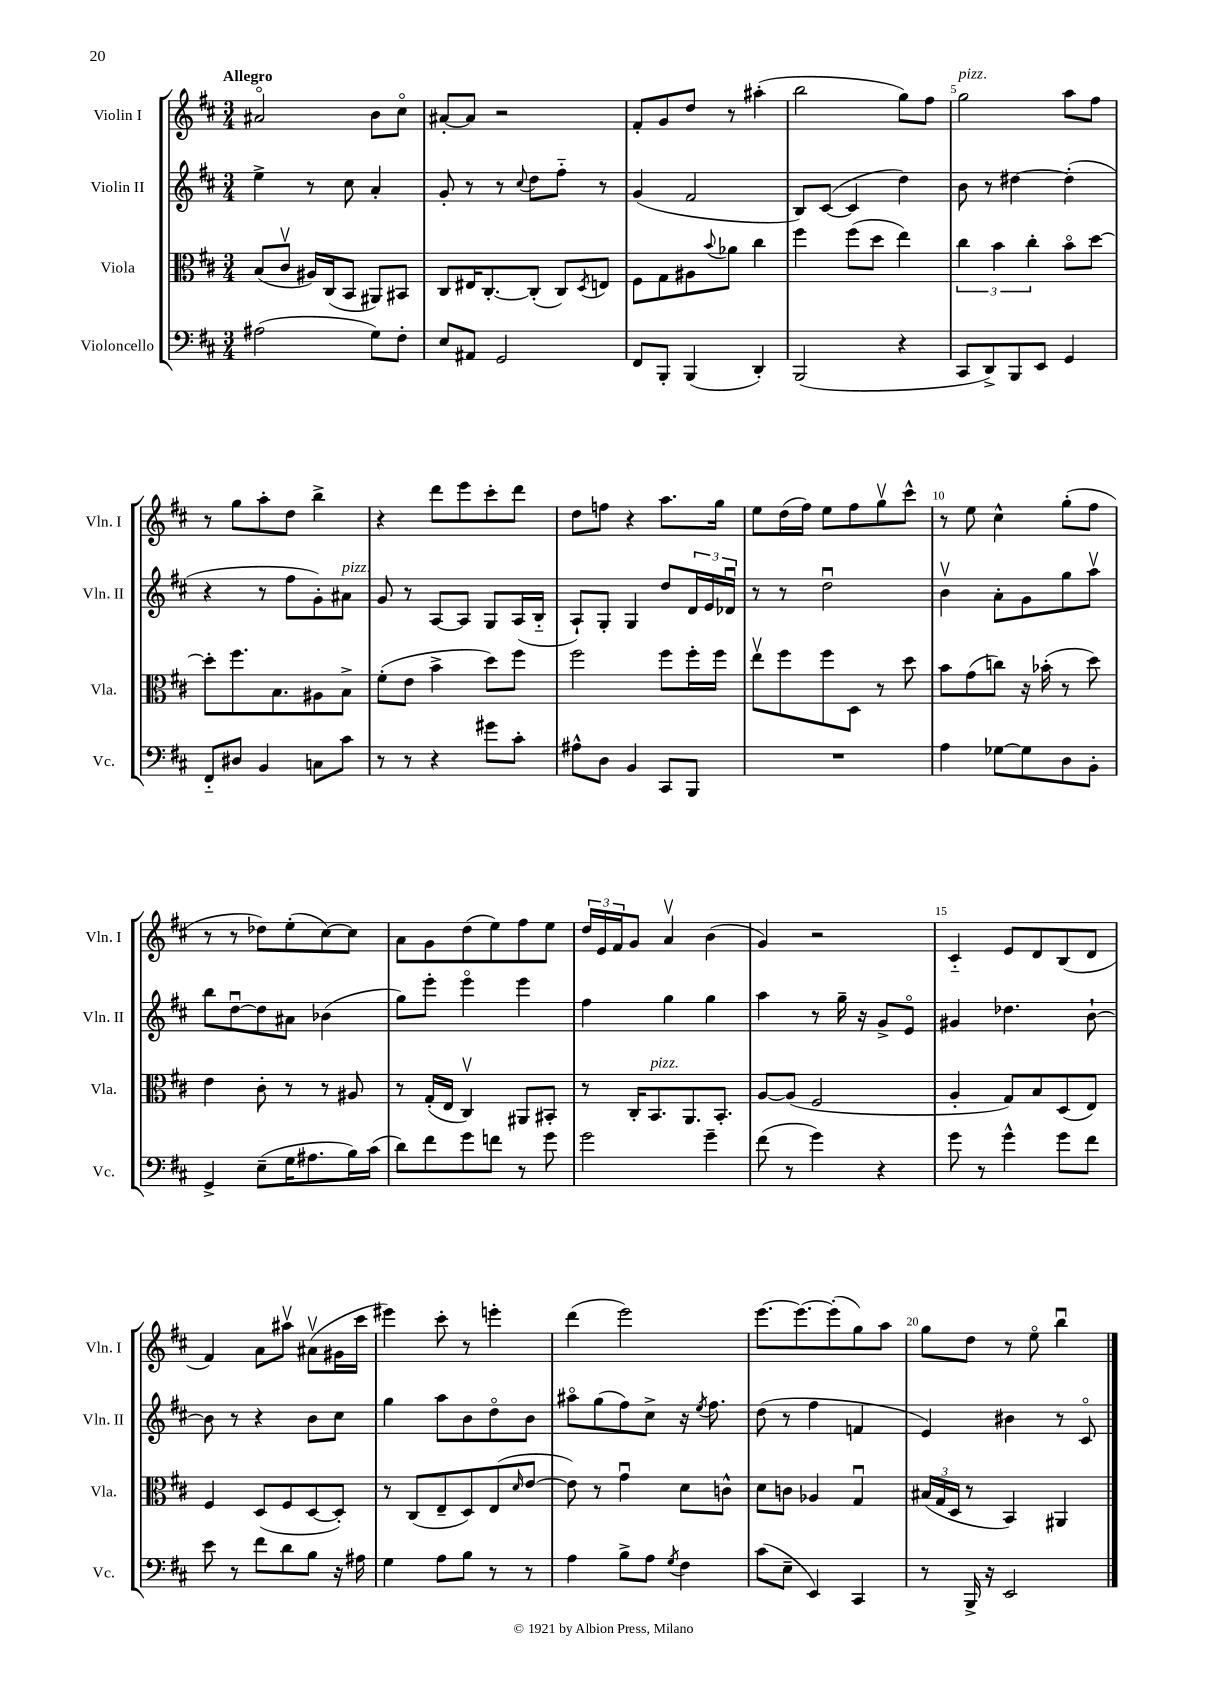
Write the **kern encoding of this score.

**kern	**kern	**kern	**kern
*part4	*part3	*part2	*part1
*staff4	*staff3	*staff2	*staff1
*I"Violoncello	*I"Viola	*I"Violin II	*I"Violin I
*I'Vc.	*I'Vla.	*I'Vln. II	*I'Vln. I
*clefF4	*clefC3	*clefG2	*clefG2
*k[f#c#]	*k[f#c#]	*k[f#c#]	*k[f#c#]
*M3/4	*M3/4	*M3/4	*M3/4
=1	=1	=1	=1
!	!	!	!LO:TX:a:B:t=Allegro
(2A#X\	(8B/L	4ee^\	2a#X/
.	8c#v/J	.	.
.	16A#X/LL)	8r	.
.	(16C#/J	.	.
.	8BB/J	8cc#\	.
8G\L)	8AA#X/L)	4a'/	8b\L
8F#'\J	8BB#X/J	.	8cc#\J
=2	=2	=2	=2
8E/L	8C#/L	8g'/	[8a#X'/L
8AA#X/J	16E#X/K	8r	8a#/J]
.	[8.C#'/	.	.
2GG/	.	8r	2r
.	.	8qqcc#/	.
.	(8C#'/J]	8dd\L	.
.	8C#/L)	8ff#\J	.
.	8qD/	.	.
.	8En/J	8r	.
=3	=3	=3	=3
8FF#/L	8F#\L	(4g/	8f#'/L
8BBB'/J	8G\	.	8g/
(4BBB/	8A#X\	2f#/	8dd/J
.	8qqb/	.	.
.	8a-X\J	.	8r
4DD'/)	4cc#\	.	(4aa#X'\
=4	=4	=4	=4
(2BBB/	4ff#\	8B/L)	2bb\
.	.	([8c#/J	.
.	(8ff#\L	4c#/]	.
.	8dd\J	.	.
4r	4ee\)	4dd\)	8gg\L)
.	.	.	8ff#\J
=5	=5	=5	=5
!	!	!	!LO:TX:a:i:t=pizz.
8CC#/L	6cc#\	8b\	2gg\
8DD^/)	.	8r	.
.	6b\	.	.
8BBB/	.	[4dd#X\	.
.	6cc#'\	.	.
8EE/J	.	.	.
4GG/	8b\L	(4dd#'\]	8aa\L
.	[8dd\J	.	8ff#\J
!!LO:LB:g=z
=6	=6	=6	=6
8FF#/L	8dd'\L]	4r	8r
8D#X/J	8.ff#\	.	8gg\L
4BB/	.	8r	8aa'\
.	8.B\	.	.
.	.	8ff#\L	8dd\J
8Cn\L	8A#X\	8g'\)	4bb^\
!	!	!LO:TX:a:i:t=pizz.	!
8c#\J	8B^\J	8a#X\J	.
=7	=7	=7	=7
8r	(8f#'\L	8g/	4r
8r	8e\J	8r	.
4r	4b^\	[8A/L	8ddd\L
.	.	8A/J]	8eee\
8g#X\L	8dd\L)	8G/L	8ccc#'\
8c#'\J	8ff#\J	(16A/L	8ddd\J
.	.	16B/JJ	.
=8	=8	=8	=8
8A#X^^\L	2ff#\	8A`/L)	8dd\L
8D\J	.	8G'/J	8ffn\J
4BB/	.	4G/	4r
8CC#/L	8ff#\L	8dd/L	8.aa\L
8BBB/J	16ff#'\L	24d/L	.
.	.	24e/	.
.	16ff#\JJ	.	16gg\Jk
.	.	24d-Xu/JJ	.
=9	=9	=9	=9
2.r	8eev\L	8r	8ee\L
.	8ff#\	8r	(16dd\L
.	.	.	16ff#\JJ)
.	8ff#\	2ddu\	8ee\L
.	8D\J	.	8ff#\
.	8r	.	8ggv\
.	8dd\	.	8ccc#^^\J
=10	=10	=10	=10
4A\	8b\L	4bv\	8r
.	(8g\	.	8ee\
[8G-X\L	8ccn\J)	8a'\L	4cc#^^\
8G-\]	16r	8g\	.
.	(16b-X'\	.	.
8D\	8r	8gg\	(8gg'\L
8BB'\J	8dd\)	8aav\J	8ff#\J
!!LO:LB:g=z
=11	=11	=11	=11
4GG^/	4e\	8bb\L	8r
.	.	[8ddu\	8r
(8E~\L	8c#'\	8dd\]	8dd-X\L)
16G\K	8r	8a#X\J	(8ee'\
8.A#X\	.	.	.
.	8r	(4b-X\	[8cc#\)
16B\L)	8A#X/	.	8cc#\J]
(16c#\JJ	.	.	.
=12	=12	=12	=12
8d\L)	8r	8gg\L)	8a\L
8f#\	(16G'/LL	8eee'\J	8g\
.	16E/JJ	.	.
8g\	4C#v/)	4eee\	(8dd\
8fn\J	.	.	8ee\)
8r	8AA#X/L	4eee\	8ff#\
8g\	8BB#X'/J	.	8ee\J
=13	=13	=13	=13
2g\	8r	4ff#\	24dd/LL
.	.	.	24e/
.	.	.	24f#/J
.	16C#'/KL	.	8g/J
!	!LO:TX:a:i:t=pizz.	!	!
.	8.BB/	.	.
.	.	4gg\	4av/
.	8.AA/	.	.
4g~\	.	4gg\	(4b\
.	8.BB'/J	.	.
=14	=14	=14	=14
(8f#\	[8A/L	4aa\	4g/)
8r	(8A/J]	.	.
4g\)	2F#/	8r	2r
.	.	16gg~\	.
.	.	16r	.
4r	.	8g^/L	.
.	.	8e/J	.
=15	=15	=15	=15
8g\	4A'/	4g#X/	4c#/
8r	.	.	.
4g^^\	8G/L)	4.dd-X\	8e/L
.	8B/	.	8d/
8g\L	(8D/	.	(8B/
8f#\J	8E/J)	[8b`\	8d/J
!!LO:LB:g=z
=16	=16	=16	=16
8e\	4F#/	8b\]	4f#/)
8r	.	8r	.
8f#\L	(8D/L	4r	8a\L
8d\	8F#/	.	8aa#Xv\J
8B\J	[8D/	8b\L	(8a#Xv\L
16r	8D'/J])	8cc#\J	16g#X\L
16A#X\	.	.	16ccc#\JJ
=17	=17	=17	=17
4G\	8r	4gg\	4eee#X\)
.	(8C#/L	.	.
8A\L	8E~/	8aa\L	8ccc#'\
8B\J	8D/)	8b\	8r
8r	(8E/	8dd\	4eeen'\
.	16qqd/	.	.
8r	[8e/J	8b\J	.
=18	=18	=18	=18
4A\	8e\])	8aa#X\L	(4ddd\
.	8r	(8gg\	.
8B^\L	4gu\	8ff#\)	2eee\)
8A\J	.	8cc#^\J	.
8qG/	.	.	.
4F#\	8d\L	16r	.
.	.	8qee/	.
.	.	8.ff#\	.
.	8cn^^\J	.	.
=19	=19	=19	=19
(8c#\L	8d\L	(8dd\	[8.eee\L
8E~\J	8cn\J	8r	.
.	.	.	8.eee\_
4EE/)	4A-X/	4ff#\	.
.	.	.	(8eee'\]
4CC#/	4Gu/	4fn/	8gg\)
.	.	.	8aa\J
=20	=20	=20	=20
8r	(24B#X/LL	4e/)	8gg\L
.	24G/	.	.
.	24D/JJ	.	.
16BBB^/	8r	.	8dd\J
16r	.	.	.
2EE/	4BB/)	4b#X\	8r
.	.	.	8ee\
.	4AA#X/	8r	4bbu\
.	.	8c#/	.
==	==	==	==
*-	*-	*-	*-
